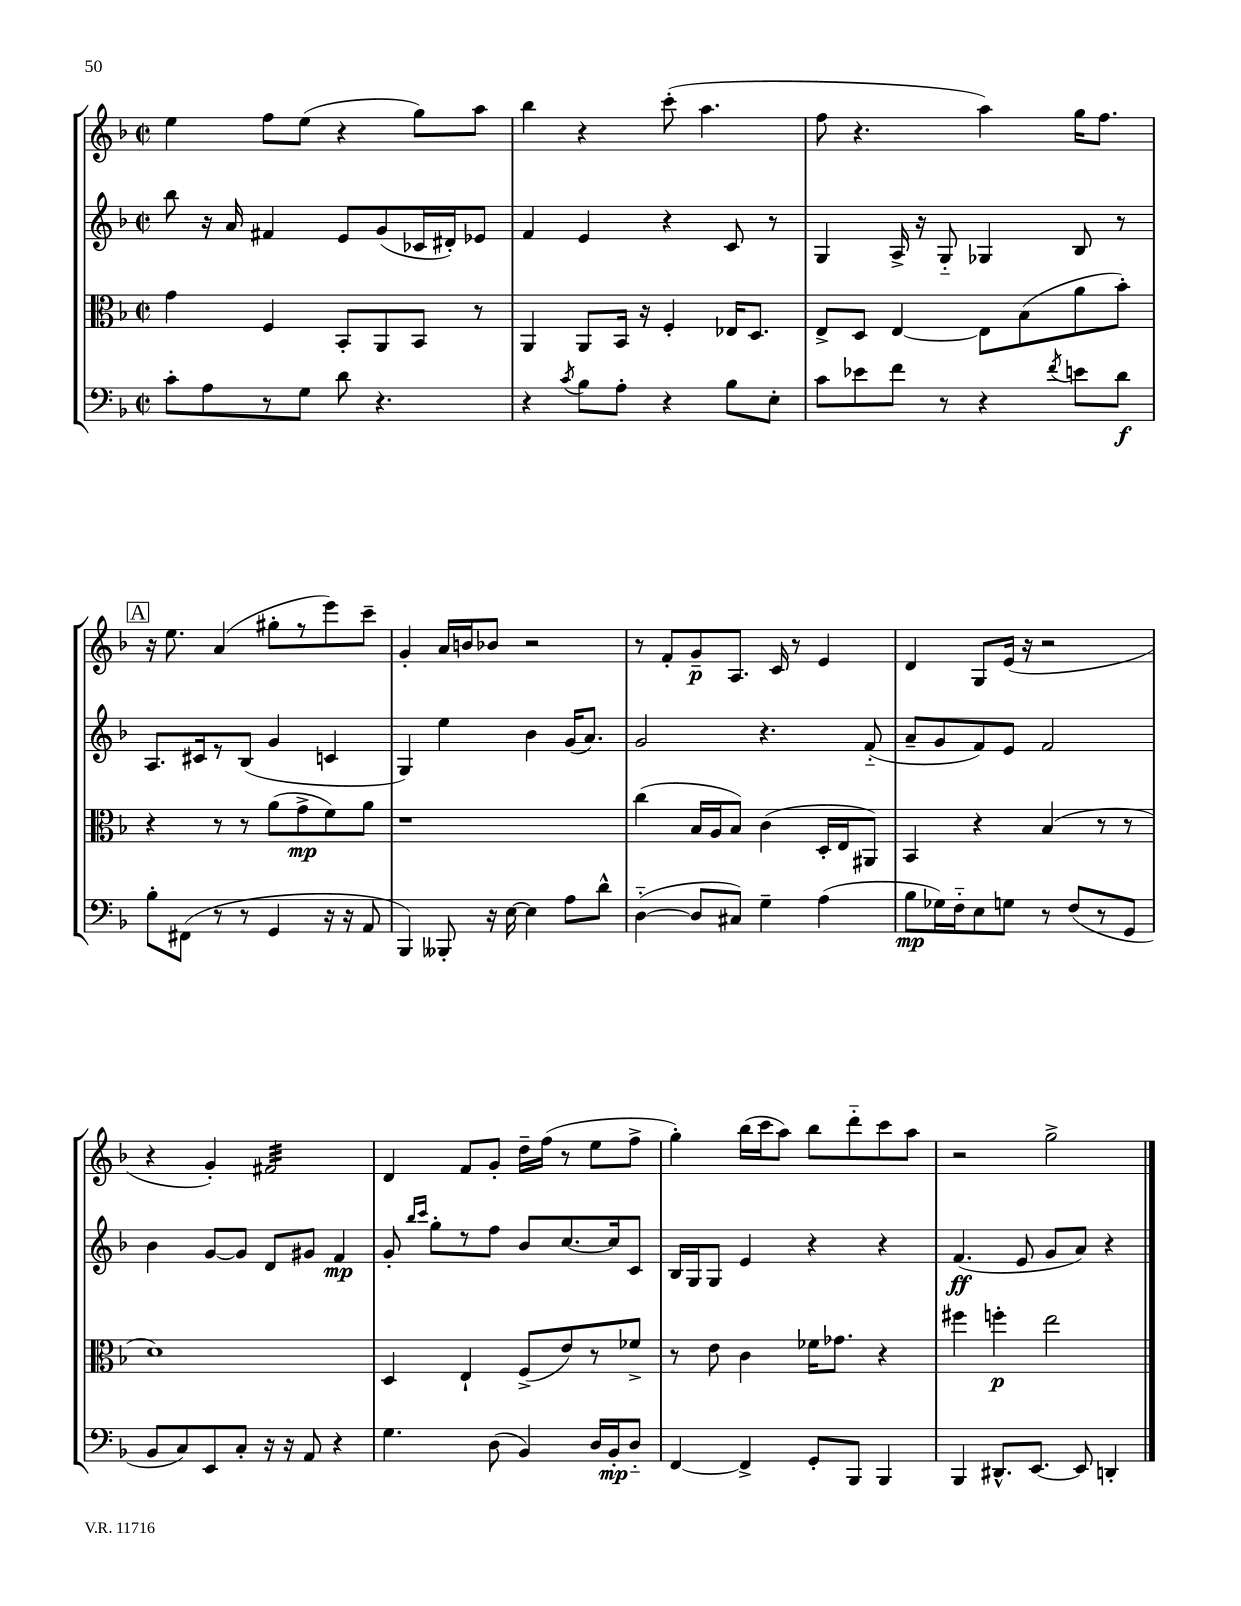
<<
\new StaffGroup <<
\new Staff = "s0" {
    \clef treble \key f \major \defaultTimeSignature \time 2/2
    \autoBeamOff e''4 f''8[ e''8]( r4 g''8[) a''8] |
    bes''4 r4 c'''8-.( a''4. |
    f''8 r4. a''4) g''16[ f''8.] |
    \mark \markup { \box "A" } r16 e''8. a'4( gis''8[-. r8 e'''8) c'''8]-- |
    g'4-. a'16[ b'16 bes'8] r2 |
    r8 f'8[-. g'8--\p a8.] c'16 r8 e'4 |
    d'4 g8[ e'16]( r16 r2 |
    r4 g'4-.) fis'2:32 |
    d'4 f'8[ g'8]-. d''16[-- f''16]( r8 e''8[ f''8]-> |
    g''4-.) bes''16[( c'''16 a''8]) bes''8[ d'''8-_ c'''8 a''8] |
    r2 g''2-> \bar "|." |
}
\new Staff = "s1" {
    \clef treble \key f \major \defaultTimeSignature \time 2/2
    \autoBeamOff bes''8 r16 a'16 fis'4 e'8[ g'8( ces'16 dis'16-.) ees'8] |
    f'4 e'4 r4 c'8 r8 |
    g4 a16-> r16 g8-_ ges4 bes8 r8 |
    \mark \markup { \box "A" } a8.[ cis'16 r8 bes8]( g'4 c'4 |
    g4) e''4 bes'4 g'16[( a'8.]) |
    g'2 r4. f'8-_( |
    a'8[-- g'8 f'8) e'8] f'2 |
    bes'4 g'8[~ g'8] d'8[ gis'8] f'4\mp |
    g'8-. \grace { bes''16[ c'''16] } g''8[-. r8 f''8] bes'8[ c''8.~ c''16 c'8] |
    bes16[ g16 g8] e'4 r4 r4 |
    f'4.\ff( e'8 g'8[ a'8]) r4 \bar "|." |
}
\new Staff = "s2" {
    \clef alto \key f \major \defaultTimeSignature \time 2/2
    \autoBeamOff g'4 f4 bes,8[-. a,8 bes,8] r8 |
    a,4 a,8[ bes,16] r16 f4-. ees16[ d8.] |
    e8[-> d8] e4~ e8[ bes8( a'8 bes'8]-.) |
    \mark \markup { \box "A" } r4 r8 r8 a'8[( g'8->\mp f'8) a'8] |
    r1 |
    c''4( bes16[ a16 bes8]) c'4( d16[-. e16 ais,8]) |
    bes,4 r4 bes4( r8 r8 |
    d'1) |
    d4 e4-! f8[->( e'8) r8 fes'8]-> |
    r8 e'8 c'4 fes'16[ ges'8.] r4 |
    fis''4 f''4-.\p e''2 \bar "|." |
}
\new Staff = "s3" {
    \clef bass \key f \major \defaultTimeSignature \time 2/2
    \autoBeamOff c'8[-. a8 r8 g8] d'8 r4. |
    r4 \acciaccatura { c'8 } bes8[ a8]-. r4 bes8[ e8]-. |
    c'8[ ees'8 f'8] r8 r4 \acciaccatura { f'8 } e'8[ d'8]\f |
    \mark \markup { \box "A" } bes8[-. fis,8]( r8 r8 g,4 r16 r16 a,8 |
    bes,,4) beses,,8-. r16 e16~ e4 a8[ d'8]-^ |
    d4~-_( d8[ cis8]) g4-- a4( |
    bes8[\mp ges16) f16-_ e8 g8] r8 f8[( r8 g,8] |
    bes,8[ c8) e,8 c8]-. r16 r16 a,8 r4 |
    g4. d8( bes,4) d16[ bes,16-.\mp d8]-_ |
    f,4~ f,4-> g,8[-. bes,,8] bes,,4 |
    bes,,4 dis,8.[-^ e,8.]~ e,8 d,4-. \bar "|." |
}
>>
>>
\layout { \context { \Score \remove "Bar_number_engraver" } }
